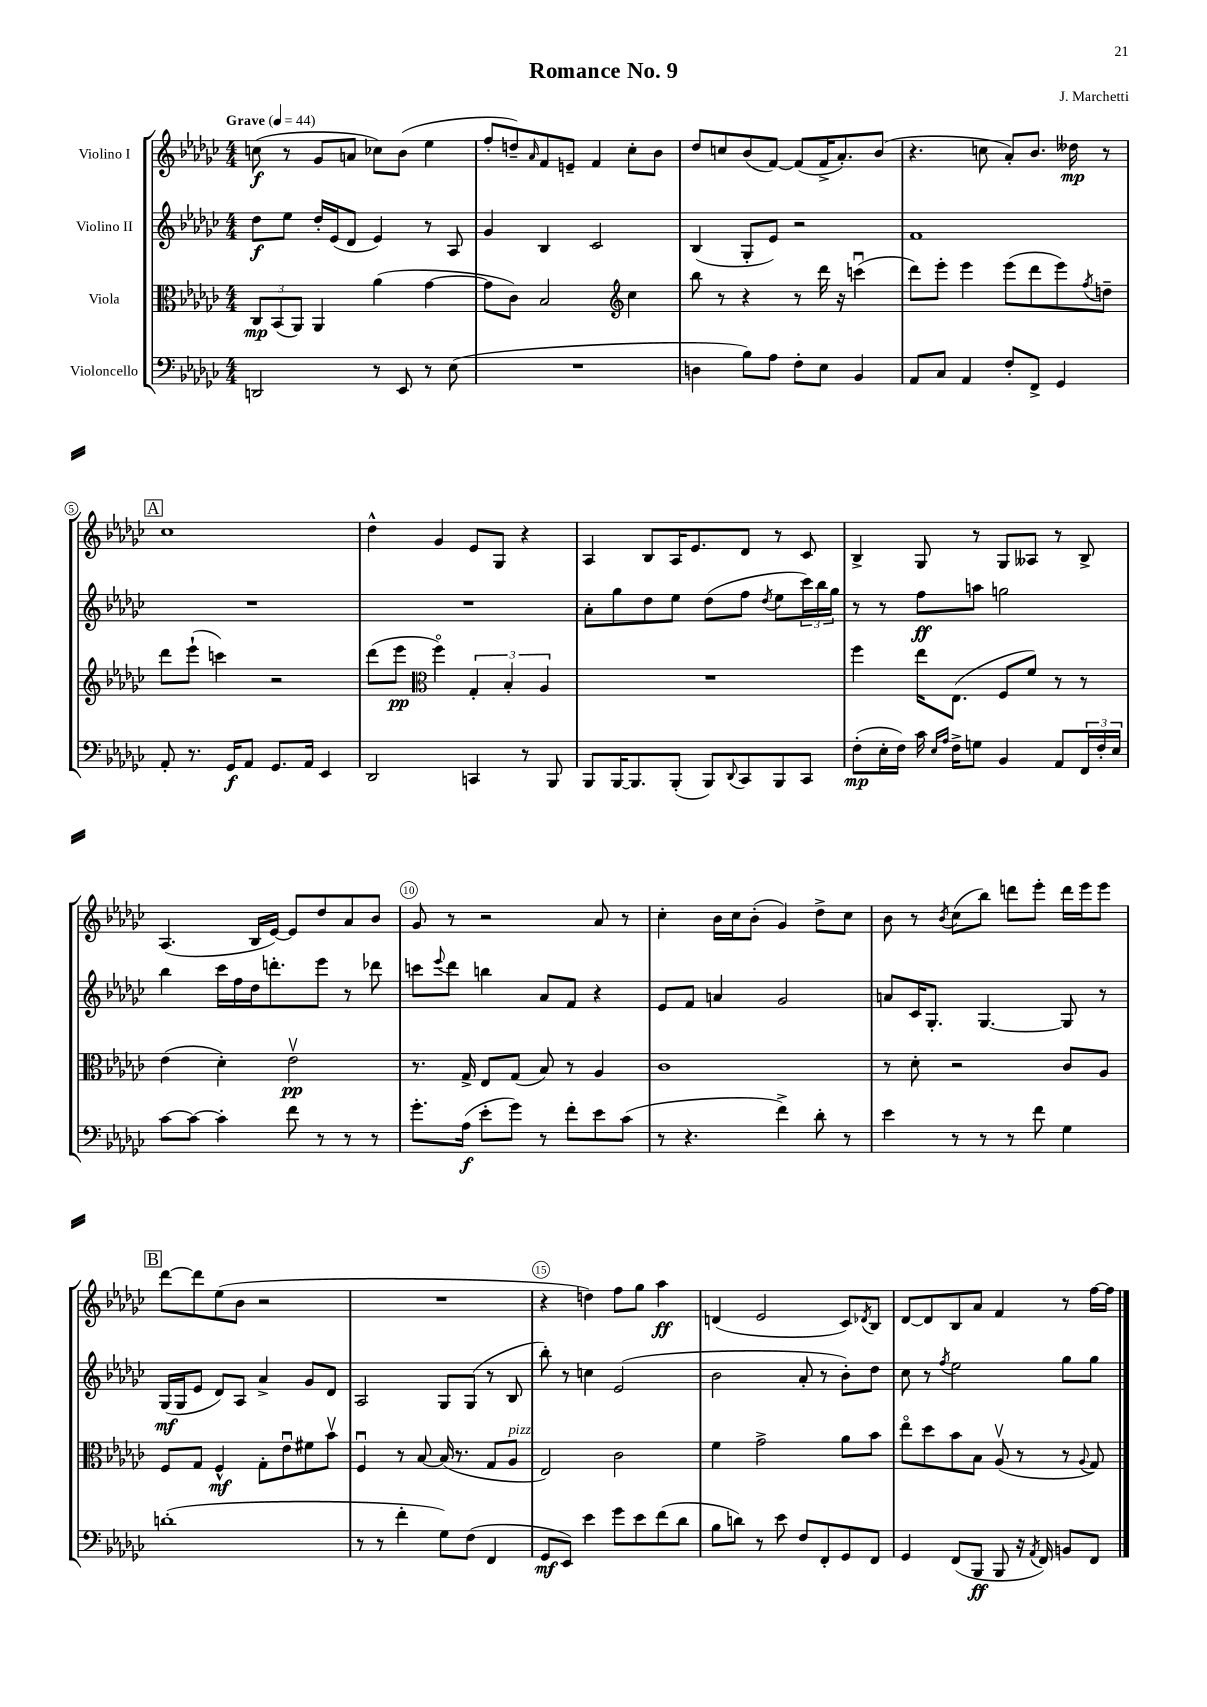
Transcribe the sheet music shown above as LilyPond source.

\header { title = "Romance No. 9" composer = "J. Marchetti" }
<<
\new StaffGroup <<
\new Staff = "s0" \with { instrumentName = "Violino I" } {
    \clef treble \key ges \major \numericTimeSignature \time 4/4 \tempo "Grave" 4 = 44
    c''8\f( r8 ges'8 a'8 ces''8) bes'8( ees''4 |
    f''8-. d''8--) \grace { aes'16 } f'8 e'8-- f'4 ces''8-. bes'8 |
    des''8 c''8 bes'8( f'8~) f'8( f'16-> aes'8.-.) bes'8( |
    r4. c''8 aes'8-.) bes'8. deses''16\mp r8 |
    \mark \markup { \box "A" } ces''1 |
    des''4-^ ges'4 ees'8 ges8 r4 |
    aes4 bes8 aes16 ees'8. des'8 r8 ces'8 |
    bes4-> ges8 r8 ges8 aeses8 r8 bes8-> |
    aes4.( bes16 ees'16~) ees'8 des''8 aes'8 bes'8 |
    ges'8 r8 r2 aes'8 r8 |
    ces''4-. bes'16 ces''16 bes'8-.( ges'4) des''8-> ces''8 |
    bes'8 r8 \acciaccatura { bes'8 } ces''8( bes''8) d'''8 ees'''8-. d'''16 ees'''16 ees'''8 |
    \mark \markup { \box "B" } des'''8~ des'''8 ees''8( bes'8 r2 |
    R1 |
    r4 d''4) f''8 ges''8 aes''4\ff |
    d'4( ees'2 ces'8) \acciaccatura { des'8 } bes8 |
    des'8~ des'8 bes8 aes'8 f'4 r8 f''16~ f''16 \bar "|." |
}
\new Staff = "s1" \with { instrumentName = "Violino II" } {
    \clef treble \key ges \major \numericTimeSignature \time 4/4
    des''8\f ees''8 des''16-. ees'16( des'8 ees'4) r8 aes8 |
    ges'4 bes4 ces'2 |
    bes4( ges8-. ees'8) r2 |
    f'1 |
    \mark \markup { \box "A" } R1 |
    R1 |
    aes'8-. ges''8 des''8 ees''8 des''8( f''8 \acciaccatura { des''8 } ees''8 \tuplet 3/2 { ces'''16) bes''16 ges''16 } |
    r8 r8 f''8\ff a''8 g''2 |
    bes''4 ces'''16 f''16 des''16 d'''8.-. ees'''8 r8 des'''8 |
    c'''8 \appoggiatura { ees'''8 } des'''8 b''4 aes'8 f'8 r4 |
    ees'8 f'8 a'4 ges'2 |
    a'8 ces'16 ges8.-. ges4.~ ges8 r8 |
    \mark \markup { \box "B" } ges16\mf( ges16 ees'8 des'8) aes8 aes'4-> ges'8 des'8 |
    aes2 ges8 ges8( r8 bes8 |
    bes''8-.) r8 c''4 ees'2( |
    bes'2 aes'8-. r8 bes'8-.) des''8 |
    ces''8 r8 \acciaccatura { f''8 } ees''2 ges''8 ges''8 \bar "|." |
}
\new Staff = "s2" \with { instrumentName = "Viola" } {
    \clef alto \key ges \major \numericTimeSignature \time 4/4
    \tuplet 3/2 { ces8\mp bes,8( aes,8) } aes,4 aes'4( ges'4~ |
    ges'8 ces'8) bes2 \clef treble ces''4 |
    bes''8 r8 r4 r8 des'''16 r16 c'''4\downbow( |
    des'''8) ees'''8-. ees'''4 ees'''8( des'''8 ees'''8) \acciaccatura { f''8 } d''8-- |
    \mark \markup { \box "A" } des'''8 ees'''8-!( c'''4) r2 |
    des'''8( ees'''8\pp \clef alto f''4\flageolet) \tuplet 3/2 { ges4-. bes4-. aes4 } |
    R1 |
    f''4 ees''16 ees8.( f8 f'8) r8 r8 |
    ees'4( des'4-.) ees'2\upbow\pp |
    r8. ges16-> ees8 ges8( bes8) r8 aes4 |
    ces'1 |
    r8 des'8-. r2 ces'8 aes8 |
    \mark \markup { \box "B" } f8 ges8 f4-^\mf ges8-. ees'8\downbow fis'8 bes'8\upbow |
    f4\downbow r8 bes8~ bes16( r8. ges8 aes8^\markup { \italic "pizz." } |
    ees2) ces'2 |
    f'4 ges'2-> aes'8 bes'8 |
    ees''8\flageolet des''8 bes'8 bes8 aes8\upbow( r8 r8 \appoggiatura { aes8 } ges8) \bar "|." |
}
\new Staff = "s3" \with { instrumentName = "Violoncello" } {
    \clef bass \key ges \major \numericTimeSignature \time 4/4
    d,2 r8 ees,8 r8 ees8( |
    R1 |
    d4 bes8) aes8 f8-. ees8 bes,4 |
    aes,8 ces8 aes,4 f8-. f,8-> ges,4 |
    \mark \markup { \box "A" } aes,8-. r8. ges,16\f aes,8 ges,8. aes,16 ees,4 |
    des,2 c,4 r8 bes,,8 |
    bes,,8 bes,,16~ bes,,8. bes,,8-.( bes,,8) \appoggiatura { des,8 } ces,8 bes,,8 ces,8 |
    f8-.\mp( ees16-. f16) ces'16 \grace { ees16 aes16 } f16-> g8 bes,4 aes,8 \tuplet 3/2 { f,16 f16-. ees16 } |
    ces'8~ ces'8~ ces'4-. f'8 r8 r8 r8 |
    ges'8.-. aes16\f( ees'8-. ges'8) r8 f'8-. ees'8 ces'8( |
    r8 r4. f'4->) des'8-. r8 |
    ees'4 r8 r8 r8 f'8 ges4 |
    \mark \markup { \box "B" } d'1-.( |
    r8 r8 f'4-. ges8) f8( f,4 |
    ges,8\mf ees,8) ees'4 ges'8 ees'8 f'8( des'8 |
    bes8 d'8) r8 ees'8 f8 f,8-. ges,8 f,8 |
    ges,4 f,8( bes,,8\ff bes,,8 r16 \acciaccatura { aes,8 } f,16) b,8 f,8 \bar "|." |
}
>>
>>
\layout { \context { \Score \override BarNumber.break-visibility = ##(#f #t #t) barNumberVisibility = #(every-nth-bar-number-visible 5) \override BarNumber.stencil = #(make-stencil-circler 0.1 0.3 ly:text-interface::print) } }
